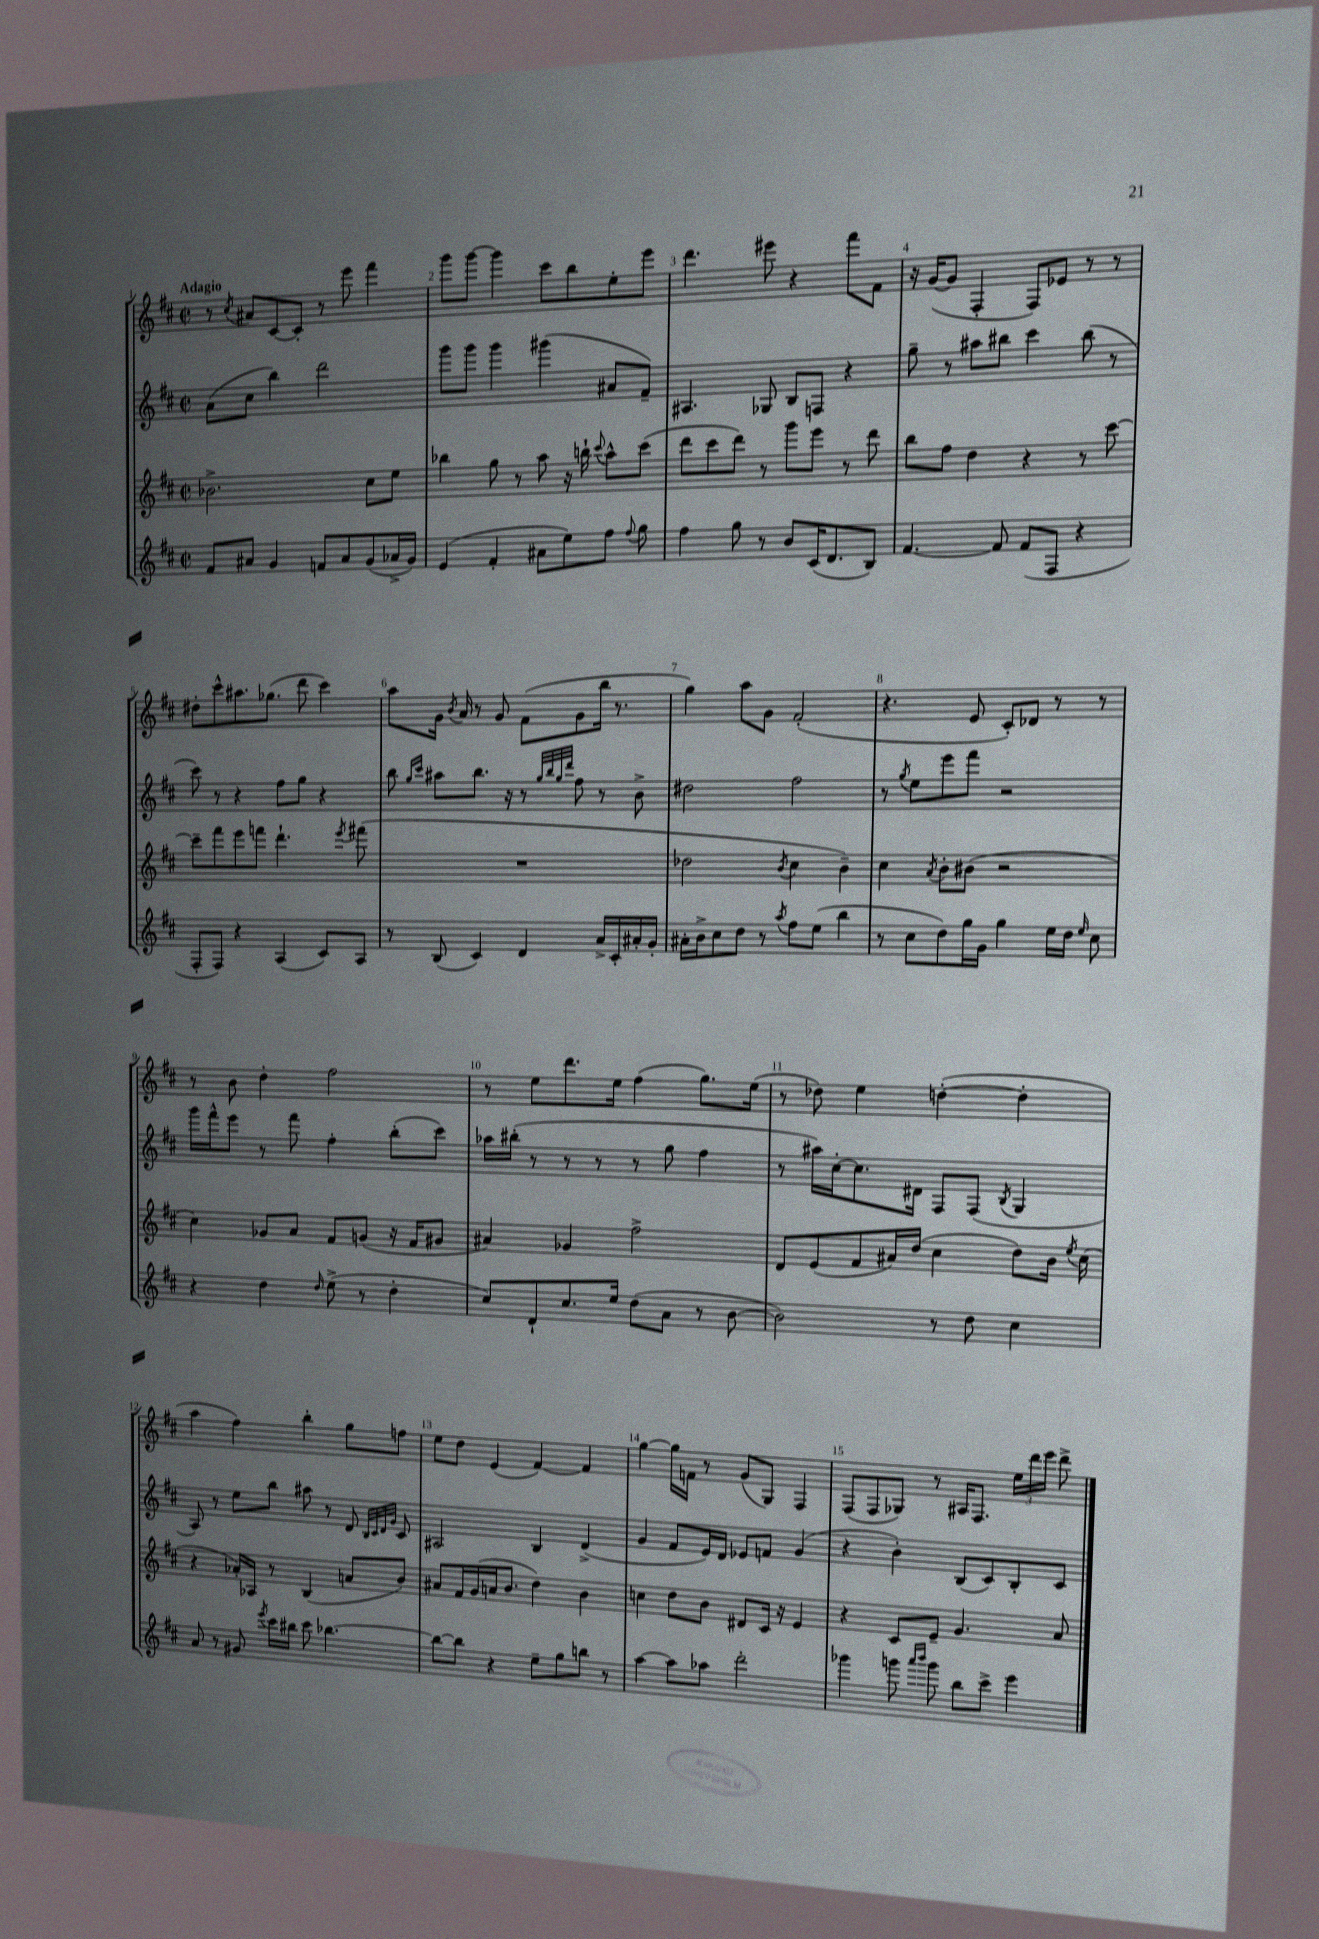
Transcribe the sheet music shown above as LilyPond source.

<<
\new StaffGroup <<
\new Staff = "s0" {
    \clef treble \key d \major \defaultTimeSignature \time 2/2 \tempo "Adagio"
    \autoBeamOff r8 \acciaccatura { cis''8 } ais'8[ cis'8~ cis'8]-. r8 e'''8 fis'''4 |
    g'''8[ g'''8]~ g'''4 cis'''8[ b''8 e''8-. e'''8] |
    d'''4. eis'''8 r4 fis'''8[ fis'8] |
    r16 g'16[~( g'8] fis4-. fis8[) ees'8] r8 r8 |
    dis''8[-. cis'''8-^ ais''8. ges''8.]( d'''8 cis'''4) |
    a''8[ g'16] \acciaccatura { b'8 } a'16 r8 g'8 fis'8[( g'8 b''16] r8. |
    g''4) a''8[ g'8] fis'2-.( |
    r4. e'8 cis'8[-.) des'8] r8 r8 |
    r8 b'8 d''4-. fis''2 |
    r8 e''8[ d'''8. e''16] fis''4( g''8.[) e''16]( |
    r8 des''8) e''4 d''4~-.( d''4-. |
    a''4 fis''4) b''4-. g''8[ f''8] |
    e''8[ d''8] e'4( fis'4~) fis'4 |
    g''4~ g''16[ f'16] r8 g'8[( g8]) fis4 |
    fis8[( fis8 ges8]) r8 ais16[ fis8.] \tuplet 3/2 { e''16[ d'''16 e'''16] } d'''8-> \bar "|." |
}
\new Staff = "s1" {
    \clef treble \key d \major \defaultTimeSignature \time 2/2
    \autoBeamOff a'8[( cis''8] b''4) d'''2 |
    g'''8[ g'''8] g'''4 gis'''4( ais'8[ fis'8]--) |
    ais4. ges8 b8[ f8] r4 |
    g''8-- r8 ais''8[ bis''8] cis'''4 bis''8( r8 |
    cis'''8) r8 r4 fis''8[ g''8] r4 |
    b''8 \grace { g''16[ cis'''16] } ais''8[ b''8.] r16 r8 \grace { g''32[ b''32 g''32 d'''32] } fis''8 r8 b'8-> |
    dis''2 fis''2 |
    r8 \acciaccatura { g''8 } e''8[ e'''8 fis'''8] r2 |
    g'''16[ fis'''16-^ e'''8] r8 fis'''8 fis''4-. b''8[-.( cis'''8]) |
    aes''16[ bis''16]-.( r8 r8 r8 r8 g''8 fis''4 |
    r8 ais''16[) cis''16~-. cis''8. dis'16] fis8[ fis8]( \acciaccatura { b8 } g4 |
    a8) r8 e''8[ b''8] ais''8 r8 d'8 \grace { b32[ cis'32 d'32 g'32] } cis'8 |
    ais2 b4 d'4->( |
    g'4 fis'8[ e'16) d'16] ees'8[ f'8] g'4( |
    r4 b'4-.) b8[( cis'8) b8-. cis'8] \bar "|." |
}
\new Staff = "s2" {
    \clef treble \key d \major \defaultTimeSignature \time 2/2
    \autoBeamOff bes'2.-> cis''8[ e''8] |
    bes''4 g''8 r8 a''8 r16 b''16-! \appoggiatura { cis'''8 } a''8[-^ cis'''8]( |
    d'''8[ cis'''8 d'''8]) r8 g'''8[ e'''8] r8 d'''8 |
    b''8[ fis''8] d''4 r4 r8 cis'''8~ |
    cis'''8[-- fis'''8 e'''8 f'''8] d'''4.-! \acciaccatura { e'''8 } fis'''8( |
    R1 |
    des''2 \acciaccatura { b'8 } cis''4 b'4--) |
    cis''4 \acciaccatura { a'8 } b'8[-. bis'8]( r2 |
    cis''4) ges'8[ a'8] fis'8[ g'8]( r16 fis'16[ gis'8] |
    ais'4) ges'4 fis''2-> |
    d'8[ e'8( fis'8 ais'16) d''16]( cis''4 d''8[) b'16] \acciaccatura { e''8 } cis''16( |
    r4 aes'16[-.) aes16] r8 b4( a'8[ b'8]) |
    ais'8[ fis'16 g'16( a'16 b'8.] d''4) b'4 |
    c''4 d''8[ b'8] dis'8[ cis'16] r16 e'4 |
    r4 cis'8[ e'8]-- g'4. a'8 \bar "|." |
}
\new Staff = "s3" {
    \clef treble \key d \major \defaultTimeSignature \time 2/2
    \autoBeamOff fis'8[ ais'8] g'4 f'8[ ais'8 g'8( aes'16-> g'16]) |
    e'4( fis'4-. ais'8[ e''8) fis''8] \appoggiatura { fis''8 } g''8 |
    fis''4 g''8 r8 b'8[ cis'16( d'8. b8]) |
    fis'4.~ fis'8 fis'8[( fis8] r4 |
    fis8[-. fis8]) r4 a4( cis'8[) a8] |
    r8 b8( cis'4) d'4 a'16[-> cis'16-. ais'16-. g'16]-. |
    ais'16[-. b'16-> cis''8 d''8] r8 \acciaccatura { a''8 } fis''8[ e''8]( b''4 |
    r8 cis''8[ d''8) g''16 g'16] g''4 e''16[ d''16] \grace { e''16 } cis''8 |
    r4 d''4 \grace { d''16 } e''8->( r8 d''4-. |
    cis''8[) d'8-! cis''8. e''16] d''8[( a'8] r8 b'8~ |
    b'2) r8 d''8 cis''4 |
    a'8 r8 gis'8 \acciaccatura { e'''8 } cis'''16[ bis''16] cis'''8 bes''4.~ |
    bes''8[~ bes''8] r4 e''8[-- g''8 b''8] r8 |
    a''4~ a''8[ aes''8] d'''2-. |
    ges'''4 g'''8 \grace { a'''16[ b'''16] } g'''8 b''8[ cis'''8]-> e'''4 \bar "|." |
}
>>
>>
\layout { \context { \Score \override BarNumber.break-visibility = ##(#f #t #t) barNumberVisibility = #all-bar-numbers-visible } }
